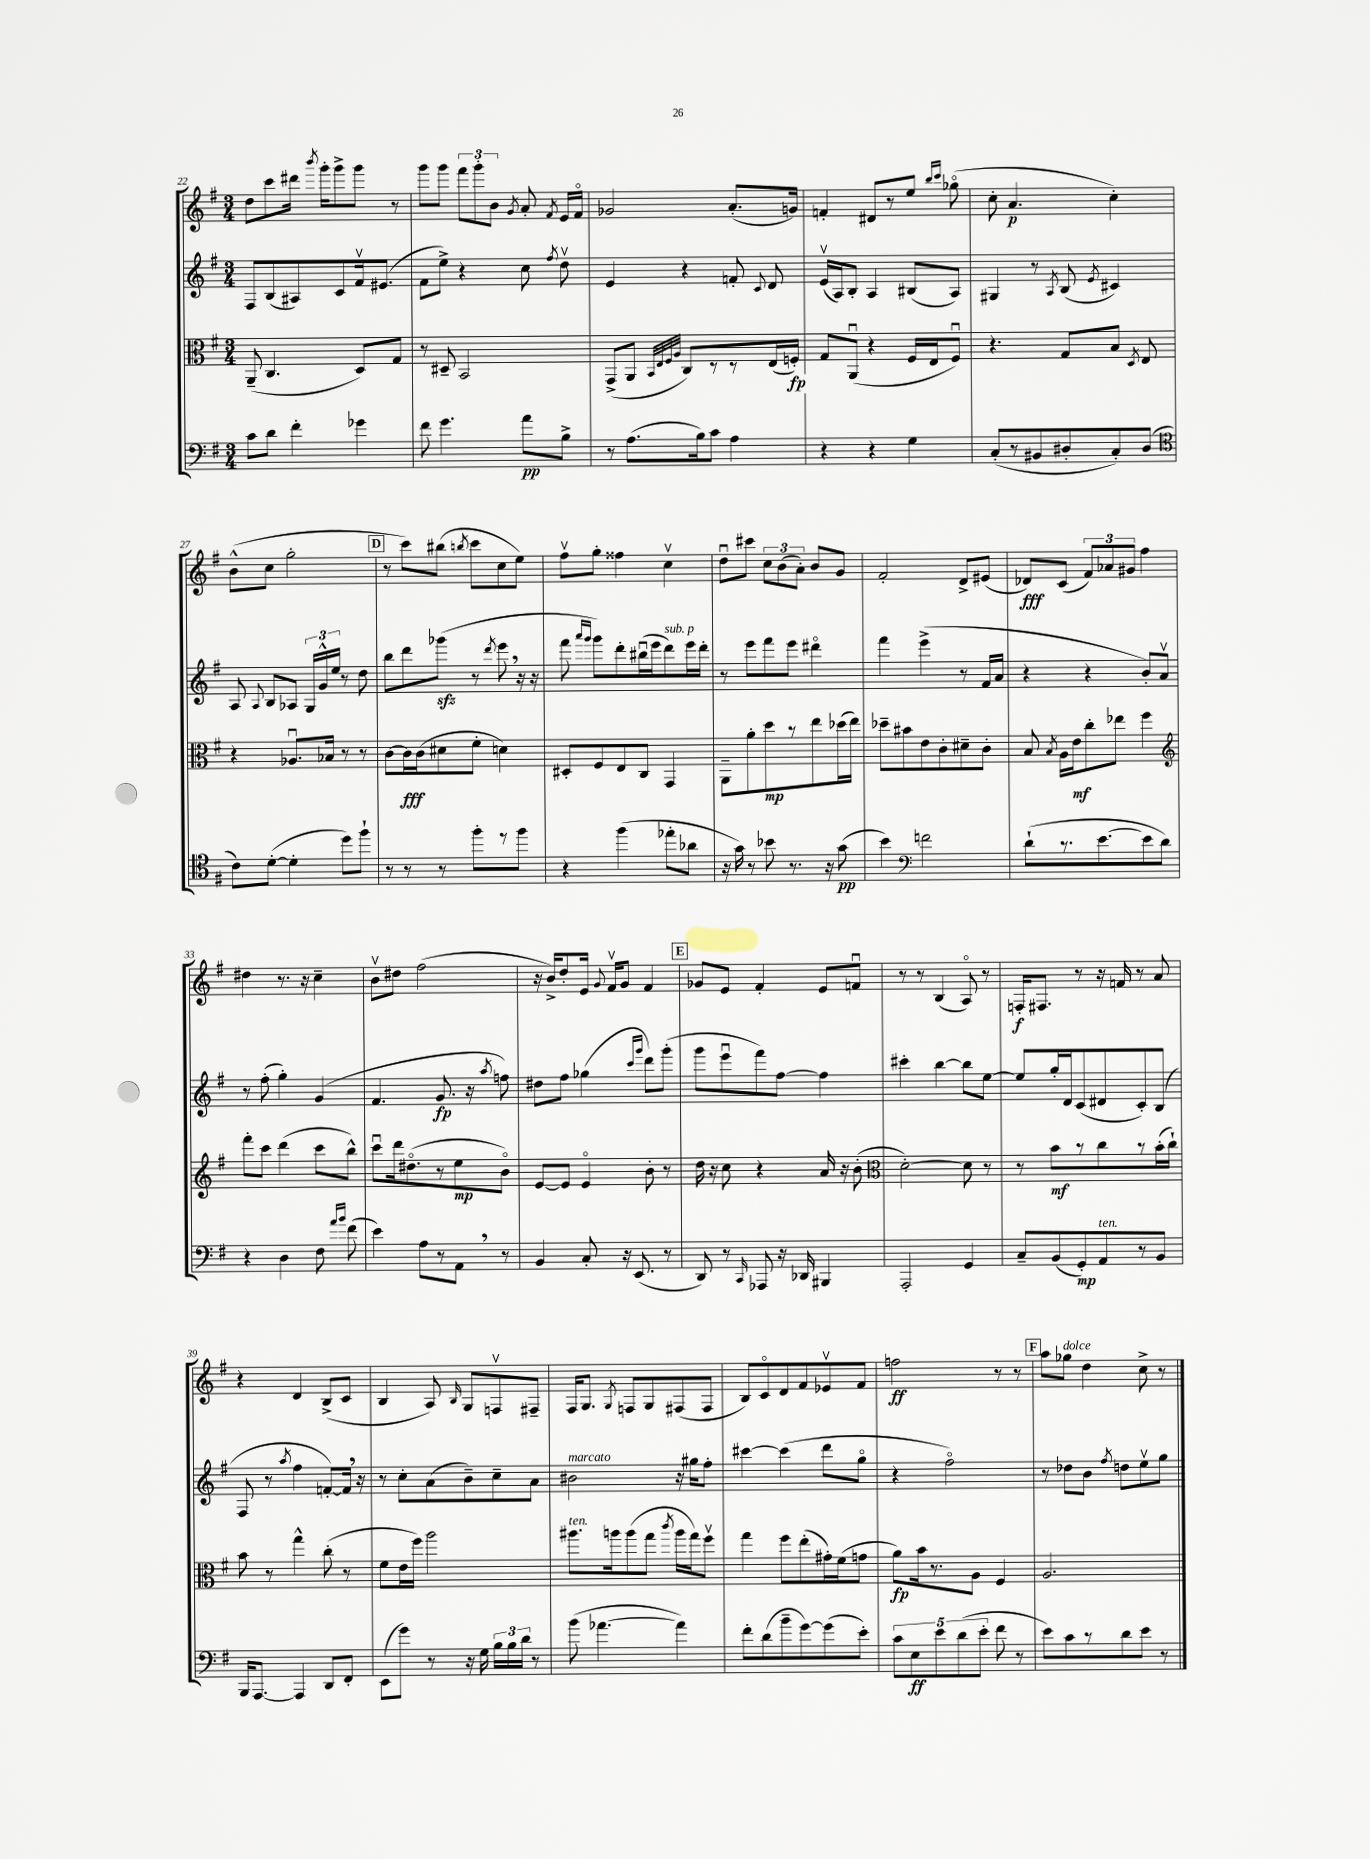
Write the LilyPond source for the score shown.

<<
\new StaffGroup <<
\new Staff = "s0" {
    \clef treble \key g \major \numericTimeSignature \time 3/4
    \autoBeamOff d''8[ c'''8 dis'''16] \acciaccatura { b'''8 } g'''16[-. g'''8-> g'''8] r8 |
    g'''8[ g'''8] \tuplet 3/2 { fis'''8[ g'''8-. b'8] } \acciaccatura { g'8 } a'8-. \acciaccatura { fis'8 } e'16[ fis'16]\flageolet |
    ges'2 a'8.[-.( g'16]) |
    f'4-. dis'8[ r8 e''8] \grace { b''16[ c'''16] } ges''8\flageolet( |
    c''8-. a'4.\p c''4-.) |
    b'8[-^( c''8] g''2-. |
    \mark \markup { \box "D" } r8 c'''8[) bis''8]( \acciaccatura { b''8 } c'''8[ c''8 e''8]) |
    fis''8[\upbow g''8]-. fisis''4 c''4\upbow |
    d''8[\downbow cis'''8] \tuplet 3/2 { c''8[ b'8( a'8]-.) } b'8[ g'8] |
    fis'2-. d'8[-> eis'8]( |
    des'8[\fff) c'8]( \tuplet 3/2 { fis'8[) aes'8 gis'8] } fis''4 |
    dis''4 r8. r16 c''4-- |
    b'8[\upbow dis''8] fis''2( |
    r16 b'16[->) d''8-. e'16] \appoggiatura { g'8 } fis'16[\upbow g'8] fis'4 |
    \mark \markup { \box "E" } ges'8[ e'8] fis'4-. e'8[ f'8]\downbow |
    r8 r8 b4( a8\flageolet) r8 |
    f16[-.\f fis8.] r8 r16 f'16 r8 a'8 |
    r4 d'4 b8[->( c'8] |
    b4 a8) \grace { b16 } g8[ f8\upbow fis8]-- |
    fis16[ g8.] \acciaccatura { g8 } f8[ g8 fis8( fis8] |
    b8[) c'8\flageolet d'8 fis'8 ees'8\upbow fis'8] |
    f''2\ff r8 r8 |
    \mark \markup { \box "F" } a''8[ ges''8]^\markup { \italic "dolce" } d''4 c''8-> r8 \bar "|." |
}
\new Staff = "s1" {
    \clef treble \key g \major \numericTimeSignature \time 3/4
    \autoBeamOff fis8[ b8( ais8) c'8 fis'16\upbow eis'8.]( |
    fis'8[ e''8]->) r4 c''8 \acciaccatura { fis''8 } d''8\upbow |
    e'4 r4 f'8-. \appoggiatura { c'8 } d'8 |
    e'16[\upbow( a16) b8]-. a4 bis8[( a8]) |
    gis4 r8 \acciaccatura { a8 } b8( \acciaccatura { e'8 } cis'4) |
    a8 \appoggiatura { a8 } b8[ aes8] \tuplet 3/2 { g16[ g'16-^ e''16] } r8 d''8 |
    \mark \markup { \box "D" } b''8[ d'''8 ges'''8]\sfz( r8 \acciaccatura { d'''8 } e'''8 \breathe r16 r16 |
    fis'''8 \grace { a'''16[ g'''16] } g'''8[) d'''8-. bis''16\downbow( e'''16 d'''8^\markup { \italic "sub. p" }) e'''16 d'''16]-. |
    r8 e'''8[ fis'''8 e'''8] dis'''4\flageolet |
    fis'''4 e'''4->( r8 fis'16[ a'16] |
    r4 r4 b'8[-.) a'8]\upbow |
    r8 fis''8-.( g''4-.) g'4( |
    fis'4. g'8.\fp r16 \acciaccatura { a''8 } f''8) |
    dis''8[ fis''8] ges''4( \grace { c'''16[ g'''16] } d'''8[) g'''8]-.( |
    \mark \markup { \box "E" } g'''8[ e'''8\downbow fis'''8) fis''8]~ fis''4 |
    cis'''4-. b''4~ b''8[ e''8]~ |
    e''8[ g''16-. d'16 c'8( dis'8 c'8-.) b8]( |
    fis8 r8 \acciaccatura { a''8 } fis''4 f'8[~-.) f'16] \breathe r16 |
    r8 c''8[-. a'8( b'8--) c''8-- a'8] |
    bis'2^\markup { \italic "marcato" } r16 gis''16[ fis''8]-. |
    cis'''4~ cis'''4( d'''8[ g''8]\flageolet |
    r4 fis''2\flageolet) |
    \mark \markup { \box "F" } r8 des''8[ b'8] \acciaccatura { fis''8 } d''8[ e''8\upbow g''8] \bar "|." |
}
\new Staff = "s2" {
    \clef alto \key g \major \numericTimeSignature \time 3/4
    \autoBeamOff a,8--( c4. d8[) g8] |
    r8 dis8-- b,2 |
    g,8[->( a,8] \grace { b,32[ e32 fis32 a32] } c8[) r8 r8 e16( f16]-.\fp) |
    g8[ a,8]\downbow( r4 fis16[ e16 fis8]\downbow) |
    r4. g8[ b8] \acciaccatura { d8 } e8 |
    r4 aes8.[\downbow bes16] r8 r8 |
    \mark \markup { \box "D" } c'8[~ c'16\fff c'16( dis'8 fis'8]-. d'4) |
    dis8[-. fis8 e8 c8] g,4 |
    a,8[-- a'8-. d''8\mp r8 e''8 des''16( e''16]) |
    des''8[-- bis'8 e'8 c'8-. dis'8-- c'8]-. |
    b8 \acciaccatura { b8 } a16[ e'16\mf c''8-. ees''8] fis''4 |
    \clef treble fis'''8[-. c'''8] d'''4( c'''8[ b''8]-^) |
    c'''8[\downbow d'''16 dis''8.\flageolet( r8 e''8\mp b'8]\flageolet) |
    e'8[~ e'8] e'4\flageolet b'8-. r8 |
    \mark \markup { \box "E" } d''16 r16 c''8 r4 a'16 r16 b'8-.( |
    \clef alto d'2~-.) d'8 r8 |
    r8 b'8[\mf r8 c''8 r8 b'16-.( c''16]-!) |
    b'8 r8 g''4-^ c''8-.( r8 |
    fis'8[ e'16 fis''16]) a''2 |
    ais''8.[^\markup { \italic "ten." } a''16 a''8( g''8] \acciaccatura { c'''8 } a''16[ g''16) fis''8]\upbow |
    g''4 fis''8[ e''8-.( gis'16-.) fis'16( g'8] |
    a'8[\fp) b'16 r8. a8] fis4 |
    \mark \markup { \box "F" } a2. \bar "|." |
}
\new Staff = "s3" {
    \clef bass \key g \major \numericTimeSignature \time 3/4
    \autoBeamOff c'8[ d'8] fis'4-. ges'4 |
    fis'8 g'4. a'8[\pp b8]-> |
    r8 a8.[( b16) c'8] a4 |
    r4 r4 g4 |
    c8[-.( r8 bis,8 dis8-. c8-.) dis8]( |
    \clef tenor c'8[) d'8]~-.( d'4-. d''8[) fis''8]-! |
    \mark \markup { \box "D" } r8 r8 r8 fis''8[-. r8 fis''8] |
    r4 fis''4( ees''8[-. aes'8] |
    r16 g'16) r8 bes'8 r8. r16 g'8\pp( |
    b'4) \clef bass f'2 |
    d'8[-!( r8. e'8.~ e'8 d'8]) |
    r4 d4 fis8 \grace { a'16[ b'16] } fis'8( |
    e'4) a8[ r8 a,8] \breathe r8 |
    b,4 c8-. r16 e,8.( r8 |
    \mark \markup { \box "E" } d,8) r8 \grace { c,16 } aes,,8 r16 des,16 bis,,4 |
    a,,2-. g,4 |
    c8[-- b,8( g,8-.\mp) a,8^\markup { \italic "ten." } r8 b,8] |
    b,,16[ a,,8.]~ a,,4 d,8[ fis,8]-. |
    e,8[( g'8]) r8 r16 g16 \tuplet 3/2 { b16[ b16 d'16] } r8 |
    b'8( aes'4.~ aes'4) |
    fis'8[-. d'8( b'8-- g'8~) g'8( e'8]-.) |
    \tuplet 5/4 { c'8[ e8\ff e'8 d'8( e'8]-. } fis'8 r8 |
    \mark \markup { \box "F" } e'8[) c'8 r8 d'8 e'8] r8 \bar "|." |
}
>>
>>
\layout { \context { \Score currentBarNumber = #22 } }
